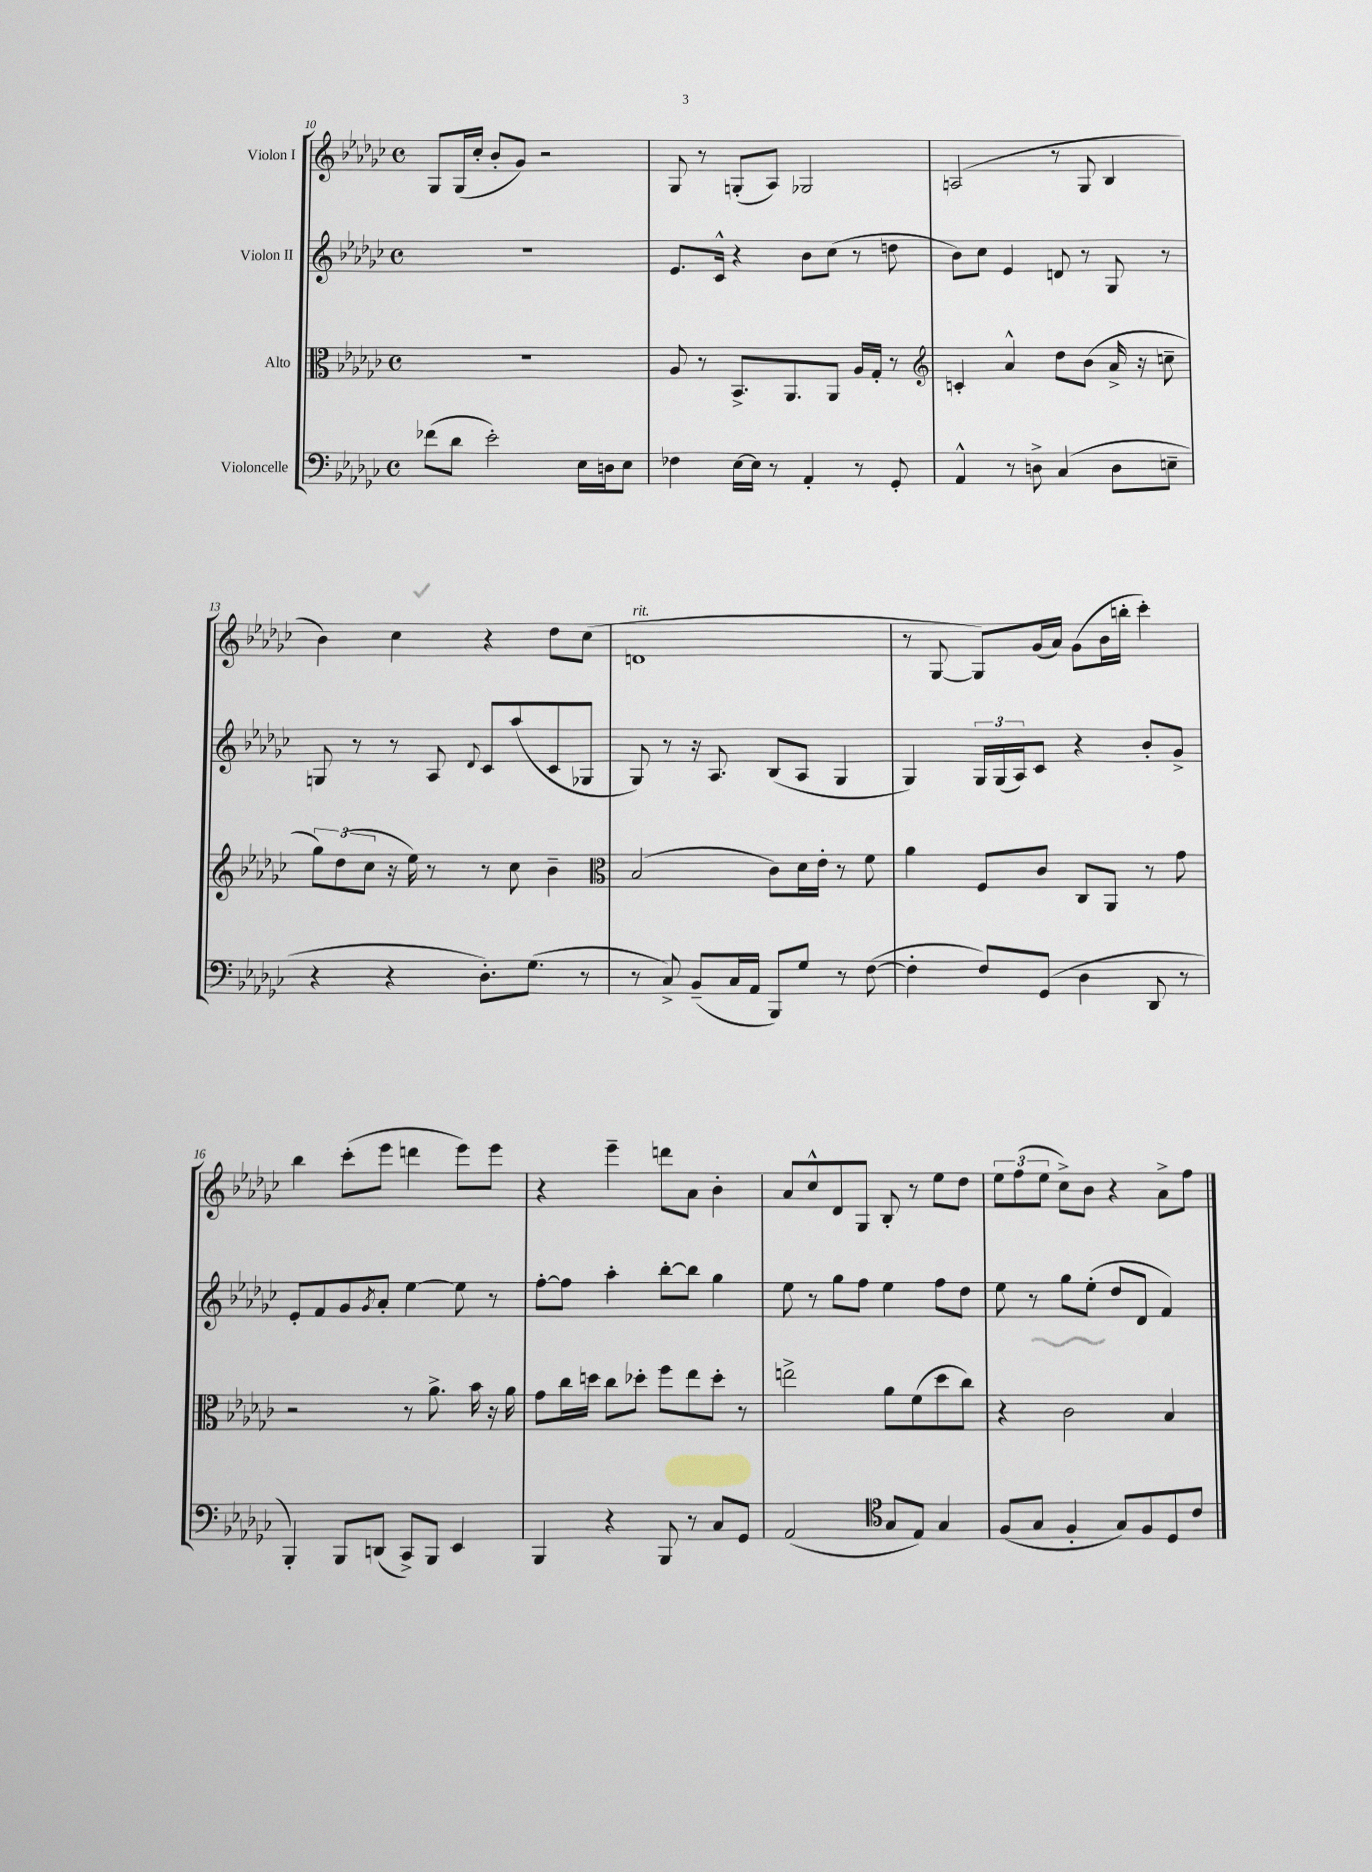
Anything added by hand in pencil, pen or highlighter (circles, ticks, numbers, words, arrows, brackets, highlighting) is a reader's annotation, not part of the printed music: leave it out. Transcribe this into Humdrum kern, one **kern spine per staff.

**kern	**kern	**kern	**kern
*staff4	*staff3	*staff2	*staff1
*clefF4	*clefC3	*clefG2	*clefG2
*k[b-e-a-d-g-c-]	*k[b-e-a-d-g-c-]	*k[b-e-a-d-g-c-]	*k[b-e-a-d-g-c-]
*M4/4	*M4/4	*M4/4	*M4/4
*met(c)	*met(c)	*met(c)	*met(c)
(8f-	1r	1r	8G-
8d-	.	.	(16G-
.	.	.	16cc-'
2e-')	.	.	8b-'
.	.	.	8g-)
.	.	.	2r
16E-	.	.	.
16D	.	.	.
8E-	.	.	.
=	=	=	=
4F-	8A-	8.e-	8G-
.	8r	.	8r
.	.	16c-^^	.
[16E-	8.BB-^	4r	(8G'
16E-]	.	.	.
8r	.	.	8A-)
.	8.AA-	.	.
4AA-'	.	8b-	2G-
.	8AA-	(8cc-	.
8r	16A-	8r	.
.	16G-'	.	.
8GG-'	8r	8dd	.
=	=	=	=
*	*clefG2	*	*
4AA-^^	4c'	8b-)	(2A
.	.	8cc-	.
8r	4a-^^	4e-	.
8D^	.	.	.
(4C-	8dd-	8d	8r
.	(8b-	8r	8G-
8D	16a-^	8G-	4B-
.	16r	.	.
8E~	8cc~	8r	.
=	=	=	=
4r	12gg-)	8G	4b-)
.	(12dd-	.	.
.	.	8r	.
.	12cc-	.	.
4r	16r	8r	4cc-
.	16ee-)	.	.
.	8r	8A-	.
.	.	8qqd-	.
8.D-')	8r	8c-	4r
.	8cc-	(8aa-	.
(8.G-	.	.	.
.	4b-~	8c-	8dd-
8r	.	8G-	(8cc-
=	=	=	=
*	*clefC3	*	*
8r	(2B-	8G-)	1d
8C-^)	.	8r	.
(8BB-~	.	16r	.
.	.	8.A-	.
16C-	.	.	.
16AA-	.	.	.
8BBB-)	8c-)	(8B-	.
8G-	16d-	8A-	.
.	16e-'	.	.
8r	8r	4G-	.
([8F	8f	.	.
=	=	=	=
4F']	4a-	4G-)	8r
.	.	.	[8G-
8F)	8F	24G-	8G-])
.	.	(24G-	.
.	.	24A-)	.
(8GG-	8c-	8c-	(16g-
.	.	.	16a-)
4D-	8C-	4r	(8g-
.	8AA-	.	16b-
.	.	.	16bb'
8DD-	8r	8b-'	4ccc-')
8r	8g-	8g-^	.
=	=	=	=
4BBB-')	2r	8e-'	4bb-
.	.	8f	.
8BBB-	.	8g-	(8ccc-'
.	.	8qg-	.
(8DD	.	8a-'	8eee-
8CC-^)	8r	[4ee-	4ddd
8BBB-	8.a-^	.	.
4EE-	.	8ee-]	8eee-)
.	16b-	.	.
.	16r	8r	8eee-
.	16a-	.	.
=	=	=	=
4BBB-	8g-	[8ff'	4r
.	16cc-	8ff]	.
.	16dd	.	.
4r	8cc-	4aa-'	4eee-~
.	8dd-'	.	.
8BBB-	8ff	[8bb-'	8ddd
8r	8ee-	8bb-]	8a-
8C-	8dd-'	4gg-	4b-'
8GG-	8r	.	.
=	=	=	=
(2AA-	2ee^	8ee-	8a-
.	.	8r	8cc-^^
.	.	8gg-	8d-
.	.	8ff	8G-
*clefC4	*	*	*
8G-	8a-	4ee-	8B-'
8E-)	(8f	.	8r
4G-	8dd-	8ff	8ee-
.	8cc-)	8dd-	8dd-
=	=	=	=
(8F	4r	8ee-	12ee-
.	.	.	(12ff
8G-	.	8r	.
.	.	.	12ee-
4F'	2c-	8gg-	8cc-^)
.	.	(8ee-'	8b-
8G-)	.	8dd-	4r
8F	.	8d-	.
8D-	4B-	4f)	8a-^
8c-	.	.	8ff
==	==	==	==
*-	*-	*-	*-
